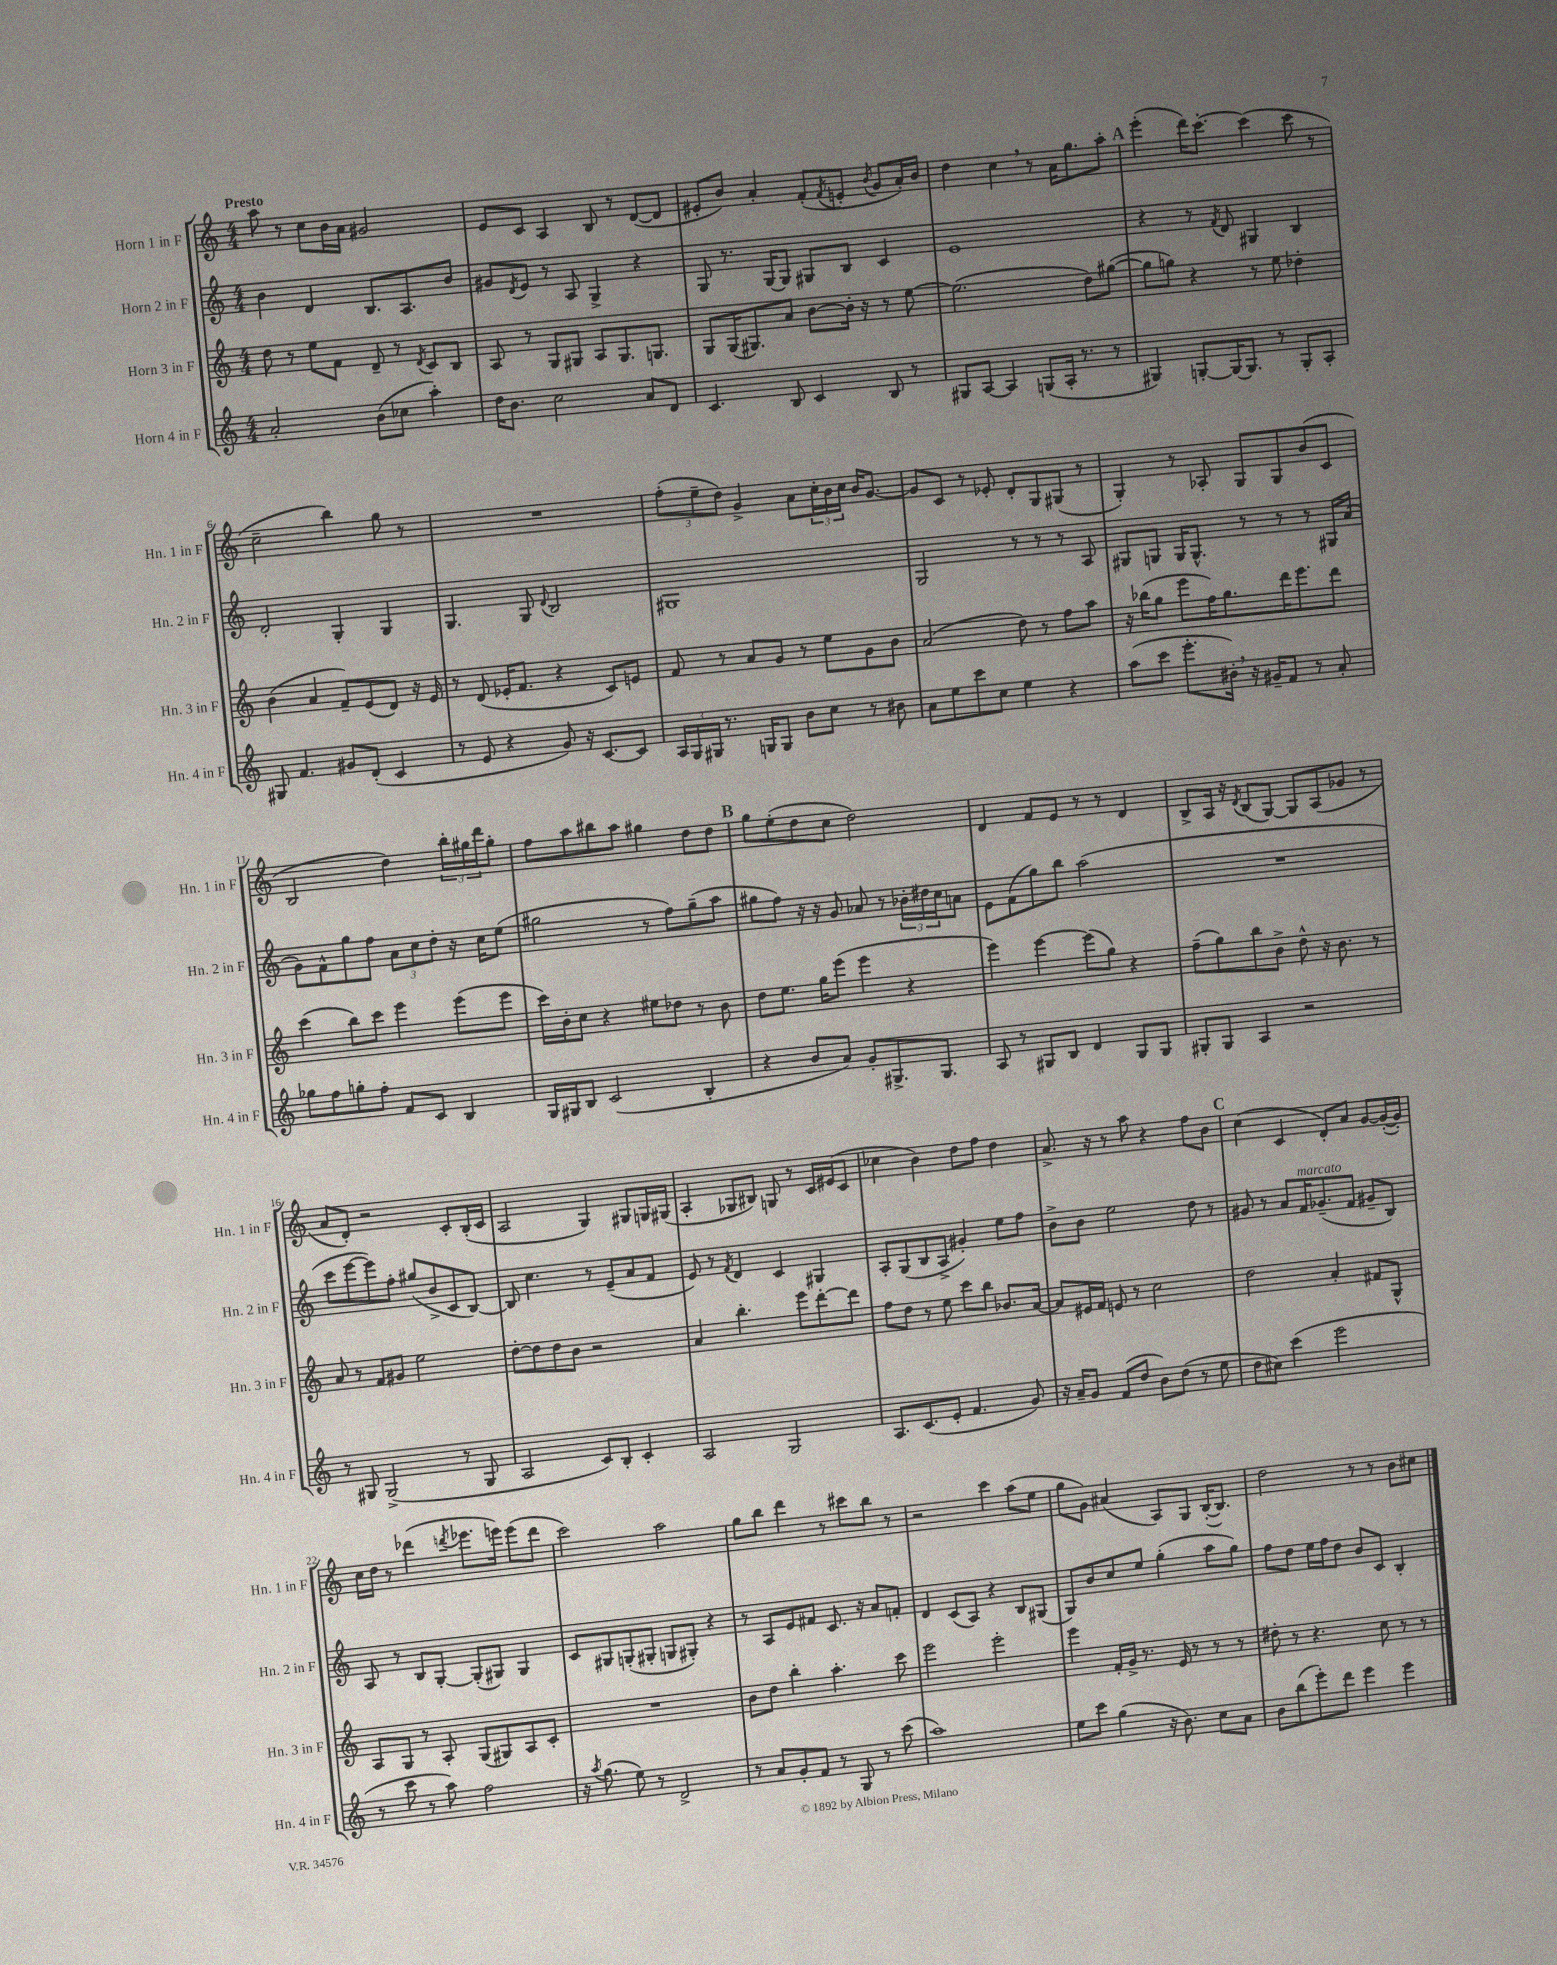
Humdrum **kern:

**kern	**kern	**kern	**kern
*part4	*part3	*part2	*part1
*staff4	*staff3	*staff2	*staff1
*I"Horn 4 in F	*I"Horn 3 in F	*I"Horn 2 in F	*I"Horn 1 in F
*I'Hn. 4 in F	*I'Hn. 3 in F	*I'Hn. 2 in F	*I'Hn. 1 in F
*clefG2	*clefG2	*clefG2	*clefG2
*k[]	*k[]	*k[]	*k[]
*M4/4	*M4/4	*M4/4	*M4/4
=1	=1	=1	=1
!	!	!	!LO:TX:a:B:t=Presto
2a'/	8dd\	4b\	8aa\
.	8r	.	8r
.	8ee\L	4d/	8cc\L
.	8f\J	.	16b\L
.	.	.	16a\JJ
(8b\L	8d~/	8.B/L	2g#X/
8cc-X\J	8r	.	.
.	.	8.A/	.
.	8qd/	.	.
4aa'\)	8c/L	.	.
.	8B/J	8b/J	.
=2	=2	=2	=2
16dd\KL	8A/	8g#X/L	8e/L
8.b\J	.	.	.
.	.	8qd/	.
.	8r	8e/J	8c/J
2cc\	8G/L	8r	4A/
.	8G#X/J	8A/	.
.	8A/L	4G^/	8B/
.	8.G#/	.	8r
8a/L	.	4r	([8d/L
.	8.Gn/J	.	.
8d/J	.	.	8d/J]
=3	=3	=3	=3
4.c/	8G/L	8G/	8e#X'/L
.	(16G/K	8.r	8b/J)
.	8.G#X/)	.	.
.	.	.	4a'/
.	.	[16G/KL	.
8B/	8a/J	8G/J]	.
4c/	[8b\L	8G#X/L	(8f'/L
.	.	.	8qf/
.	16b'\Jk]	8B/J	8en'/J
.	16r	.	.
.	.	.	8qb/
8B/	8r	4c/	8g/L
8r	[8ee\	.	16a'/L)
.	.	.	16b/JJ
=4	=4	=4	=4
8G#X/L	(2.ee\]	1e	4dd\
[8A/J	.	.	.
4A/]	.	.	4cc,\
(8Gn/L	.	.	8r
16A'/Jk	.	.	16a\KL
8.r	.	.	8.gg\
.	8dd\L)	.	.
8r	([8gg#X\J	.	8aa'\J
!!LO:REH:place=s1:t=A
=5	=5	=5	=5
4G#X/)	8gg#\L]	4r	(4eee'\
.	8ggn\J)	.	.
[8Gn'/L	4r	8r	16ddd\KL)
.	.	.	[8.ccc'\J
.	.	8qf/	.
16G/K_	.	8d/	.
8.G/J]	.	.	.
.	8r	4G#X/	(4ccc\]
8r	8ee\	.	.
8G'/L	4dd-X'\	4B/	8ccc\
8A'/J	.	.	8r
!!LO:LB:g=z
=6	=6	=6	=6
8G#X/	(4b\	2d'/	2cc~\
4.f/	.	.	.
.	4a/	.	.
8g#X/L	8f~/L)	4G'/	4bb\)
(8d'/J	(8e/	.	.
4c/	8d/J)	4G/	8gg\
.	16r	.	8r
.	16e/	.	.
=7	=7	=7	=7
8r	8r	4.G/	1r
8e/	(8d/	.	.
4r	16e-X'/KL	.	.
.	8.f/J	.	.
.	.	8G/	.
.	.	8qqd/	.
8g/)	4r	2B/	.
16r	.	.	.
[8.c/L	.	.	.
.	8c/L)	.	.
8c/J]	8en/J	.	.
=8	=8	=8	=8
24A/LL	8f/	1G#X	(12ff'\L
24G/	.	.	.
24G#X/JJ	.	.	12ee~\
8.r	8r	.	.
.	.	.	12dd\J)
.	8a/L	.	4g^/
16Gn/KL	.	.	.
8G/J	8g/J	.	.
8b\L	8r	.	8a\L
8cc\J	8ee\L	.	24cc'\L
.	.	.	24b\
.	.	.	24cc\JJ
8r	8g\	.	16b/KL
.	.	.	[8.g/J
8b#X\	8b\J	.	.
=9	=9	=9	=9
8a\L	(2a/	2G/	8g/L]
8ee\	.	.	8c/J
8ccc\	.	.	8r
8cc\J	.	.	8e-X'/
4ee\	8dd\)	8r	8d'/L
.	8r	8r	8G/
4r	8ff\L	8r	(8G#X/J
.	8aa\J	8A/	8r
=10	=10	=10	=10
(8aa\L	16r	8G#X/L	4G'/)
.	(16bb-X\KL	.	.
8ccc\J	8gg\J	8Gn/J	.
8.eee'\L	8eee\L	16G/KL	8r
.	.	8.G^^/J	.
.	16ff\K)	.	8A-X'/
16b#X',\Jk)	8.gg\	.	.
16r	.	8r	8G/L
16g#X~/KL	.	.	.
8f/J	16ddd\K	8r	8G/
.	8.eee\	.	.
8r	.	8r	(8b/
8a'/	8ddd\J	16G#X/LL	8c/J
.	.	(16a/JJ	.
!!LO:LB:g=z
=11	=11	=11	=11
8gg-X\L	(4ccc\	8g\L)	2B/
8ff\	.	8f^^\	.
8ggn'\	8bb\L)	8gg\	.
8ff'\J	8ccc\J	8ff\J	.
8f/L	4eee\	12a\L	4dd\)
.	.	12cc\	.
8c/J	.	.	.
.	.	12dd'\J	.
4B/	(8eee\L	16r	24bb'\LL
.	.	.	24gg#X\
.	.	16cc\KL	.
.	.	.	24ddd\J
.	8eee\J	(8ee\J	8gg#'\J
=12	=12	=12	=12
16G/LL	16ccc\LL)	2gg#X\	8ff\L
16G#X/J	16b'\J	.	.
8B/J	8cc\J	.	8aa\
(2c/	4r	.	8bb#X\
.	.	.	8aa\J
.	8ee#X\L	8r	4gg#X\
.	8dd-X\J	8ff\L)	.
4B'/	8r	(8gg#~\	8dd\L
.	8b\	8aa\J	8dd\J
!!LO:REH:place=s1:t=B
=13	=13	=13	=13
4r	8dd\L	8gg#X\L	8gg\L
.	8.ee\J	8ff\J)	(8ee'\
8b/L	.	16r	8dd\
.	16gg\KL	16r	.
8a/J)	(8eee\J	8g/	8cc\J
8g'/L	4eee\	8a-X/	2dd\)
8.G#X^/	.	8r	.
.	4r	24b-X'\LL	.
.	.	24dd#X\	.
8.G#/J	.	.	.
.	.	24cc\J	.
.	.	8an\J	.
=14	=14	=14	=14
8A/	4eee\)	8e\L	4d/
8r	.	(8f\	.
8G#X/L	[4eee\	8gg\)	8f/L
8B/J	.	8bb\J	8e/J
4d/	(8eee\L]	(2aa\	8r
.	8gg\J)	.	8r
8G#/L	4r	.	4d/
8G#/J	.	.	.
=15	=15	=15	=15
8G#X'/L	(8ff~\L	1r	8B^/L
8G#/J	8gg\)	.	16A/Jk
.	.	.	16r
.	.	.	8qd/
4A/	8bb\	.	(8B/L
.	8b^\J	.	[8G/J)
2r	8dd^^\	.	8G/L]
.	16r	.	(8A/
.	8.b\	.	.
.	.	.	8g-X/J
.	8r	.	8r
!!LO:LB:g=z
=16	=16	=16	=16
8r	8a/	8ccc\L	8a/L
8G#X/	8r	[8eee\	8d'/J)
(2G#^/	8f/L	8eee\])	2r
.	8g#X/J	8ff'\J	.
.	2ee\	(8gg#X/L	.
.	.	8b^/	.
8r	.	8c/	8c'/L
8G#/	.	[8B/J)	(16B'/L
.	.	.	16c/JJ
=17	=17	=17	=17
2A/	[8dd'\L	8B/]	2A/
.	8dd\]	4.cc\	.
.	8dd\	.	.
.	8b\J	.	.
8c/L)	2r	8r	4G/)
8B'/J	.	(8e~/L	.
4c'/	.	8a/	8G#X/L
.	.	8f/J	16Gn/L
.	.	.	(16G#X/JJ
=18	=18	=18	=18
2A/	4a/	8e/)	4A'/
.	.	8r	.
.	.	8qf/	.
.	4.bb'\	4d/	8G-X/L
.	.	.	8B#X/J)
2G/	.	4c/	8Gn/
.	8eee\L	.	8r
.	[8ddd'\	4G#X/	16c/LL
.	.	.	(16e#X/J
.	8ddd\J]	.	8c/J
=19	=19	=19	=19
8.A/L	8ff\L	8A'/L	4cc-X\
.	8dd\J	(8G/	.
(8.c/	.	.	.
.	8r	8B/	4b\)
8e'/J	8ee\	8A^/J	.
4.f/	8ccc\L	4g#X'/)	8dd\L
.	8bb\J	.	8ff\J
.	8.b-X/L	8ee\L	4dd\
8g/)	.	8ff\J	.
.	[16a/Jk	.	.
=20	=20	=20	=20
16r	8a/L]	8b^\L	8.a^/
16a~/KL	.	.	.
8g/J	16e#X/L	8b\J	.
.	16f/JJ	.	16r
(8f/L	8en/	2ee\	8r
8dd/J	8r	.	8aa\
8b\L)	2cc\	.	4r
(8dd\J	.	.	.
8r	.	8dd\	8ff\L
8ee\	.	8r	8b\J
!!LO:REH:place=s1:t=C
=21	=21	=21	=21
8dd\L	2dd\	8g#X/	(4cc\
8cc#X\J)	.	8r	.
(4ccc\	.	8a/L	4c/
!	!	!LO:TX:a:i:t=marcato	!
.	.	16f/K	.
.	.	(8.g-X~/	.
2eee\	4a'/	.	8d'/L)
.	.	8f/J	8a/J
.	8f#X/L	8g#X~/L	[8g/L
.	8G^^/J	8B/J)	(16g'/L_
.	.	.	16g'/JJ])
!!LO:LB:g=z
=22	=22	=22	=22
8r	8A/L	8A/	16cc\LL
.	.	.	16dd\JJ
8ccc\	8G/J	8r	8r
8r	8r	8B/L	(4ddd-X\
8aa\)	8A'/	[8G'/J	.
.	.	.	8qdddn/
2ff\	(8G/L	(8G'/L]	8.eee-X\L
.	8G#X/)	8G#X/J)	.
.	.	.	16eeen\Jk)
.	8A/	4G#/	(8eee\L
.	8c'/J	.	8ddd\J
=23	=23	=23	=23
16r	1r	8c/L	2ccc\)
8qaa/	.	.	.
(8.gg\	.	.	.
.	.	8G#X/	.
8ee\)	.	(8Gn'/	.
8r	.	8G#X'/J	.
2d^/	.	8Gn/L	2aa\
.	.	8G#X'/J)	.
.	.	4r	.
=24	=24	=24	=24
8r	8b\L	8r	8gg\L
8a/L	8dd\J	8A/L	8bb\J
8g'/	4bb'\	8e/	4ddd\
8f/J	.	8f#X/J	.
8r	4.aa'\	8.c/	8r
8G/	.	.	8ccc#X\L
.	.	16r	.
8r	.	8a/L	8bb\J
(8ccc\	8ccc\	8fn'/J	8r
=25	=25	=25	=25
1aa)	2eee\	4d/	2r
.	.	(8c/L	.
.	.	8A/J)	.
.	2eee'\	4r	4ccc\
.	.	8B/L	(8aa\L
.	.	(8G#X/J	8ee\J
=26	=26	=26	=26
8ee\L	4eee\	8G/L)	8gg\L
8ccc\J	.	8b/	8g\J)
(4gg\	16f'/LL	8cc/	(4a#X/
.	16g^/JJ	.	.
.	8.r	8ee/J	.
16r	.	(4gg'\	8A/L)
8.b\)	16e/	.	.
.	8r	.	8G/J
8cc\L	8r	8aa\L	([16B'/KL
.	.	.	8.B/J])
8a\J	8r	8gg\J)	.
=27	=27	=27	=27
8b\L	8dd#X'\	8ff\L	2dd\
(8bb\	8r	8dd\J	.
8eee'\)	4.r	16ee\LL	.
.	.	16ff\J	.
8ddd\J	.	8dd\J	.
4eee\	.	8b/L	8r
.	8cc\	8c/J	8r
4eee\	8r	4B'/	8b\L
.	8r	.	8cc#X\J
==	==	==	==
*-	*-	*-	*-
